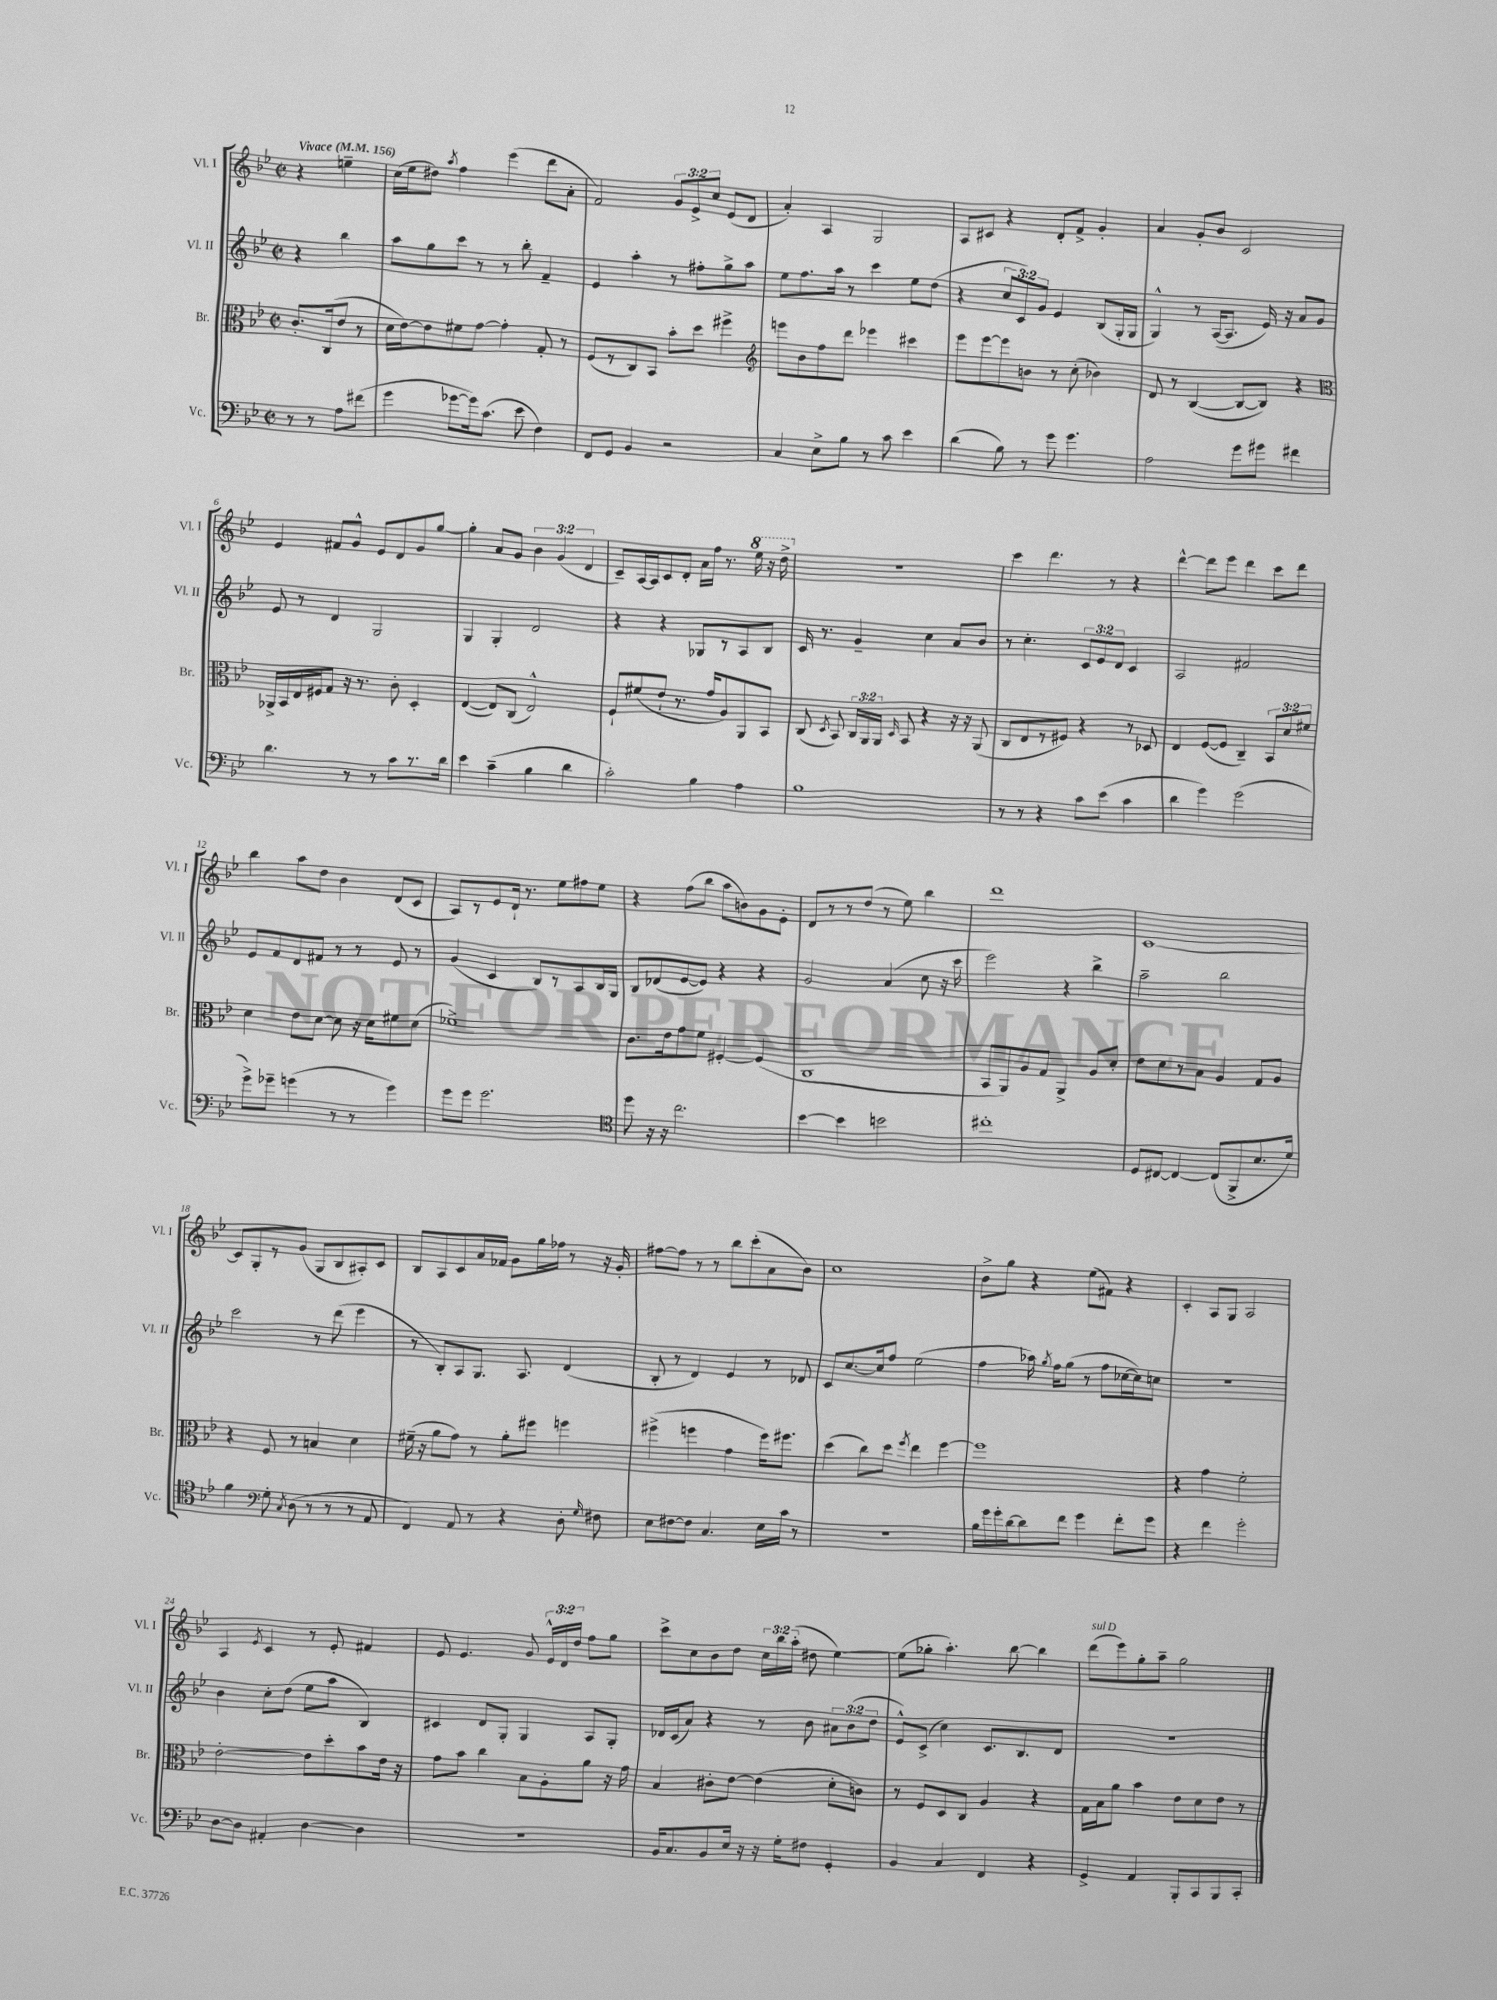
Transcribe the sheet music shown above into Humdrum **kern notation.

**kern	**kern	**kern	**kern
*staff4	*staff3	*staff2	*staff1
*clefF4	*clefC3	*clefG2	*clefG2
*k[b-e-]	*k[b-e-]	*k[b-e-]	*k[b-e-]
*M2/2	*M2/2	*M2/2	*M2/2
*met(c|)	*met(c|)	*met(c|)	*met(c|)
*MM156	*MM156	*MM156	*MM156
8r	8.c'/L	4r	4r
8r	.	.	.
.	(16C/k	.	.
8A\L	8e-/J	4bb-\	4ee~\
(8f#\J	8r	.	.
=	=	=	=
4g\	16d\LL	8aa\L	(16cc\LL
.	[16e-\J)	.	16ee-\J
.	8e-\]	8gg\	8dd#\J)
.	.	.	8qaa/
[8g-\L	8f#\	8ccc\J	4ff\
16g-\]k)	[8g\J	8r	.
(8.c\J	.	.	.
.	4g'\]	8r	(4eee-\
8e-\	.	8bb-'\	.
4F\)	8G'/	4f~/	8ddd\L
.	8r	.	8a'\J
=	=	=	=
8FF/L	(8F/L	4e-/	2f/)
8GG/J	8r	.	.
4BB-/	8C/)	4aa'\	.
.	8BB-/J	.	.
2r	8b-'\L	8r	12g/L
.	.	.	12e-^/
.	8dd\J	8ff#'\L	.
.	.	.	12cc/J
.	4ff#^\	8gg^\	(8e-/L
.	.	8aa\J	8d/J
=	=	=	=
*	*clefG2	*	*
4C/	8eee\L	8ee-\L	4a'/)
.	8b-\	8.ff\	.
8E-^\L	8ff\	.	4A/
.	.	16aa\Jk	.
8B-\J	8ddd\J	8r	.
8r	4eee-\	4ccc\	2G/
8c\	.	.	.
4e-\	4ccc#\	8ee-\L	.
.	.	(8dd\J	.
=	=	=	=
(4d\	8eee-\L	4r	8A/L
.	[8eee-\	.	8c#/J
8B-\)	8eee-\]	12cc/L	4r
.	.	12c/)	.
8r	8b\J	.	.
.	.	12g/J	.
8g\	8r	4e-/	8d'/L
4.g\	(8cc'\	.	8f^/J
.	4b-\)	(8B-/L	4g'/
.	.	16G'/L	.
.	.	16G/JJ	.
=	=	=	=
2A\	8d/	4G^^/)	4a/
.	8r	.	.
.	([4B-/	8r	8g'/L
.	.	([16A/LK	8b-/J
.	.	8.A/]J	.
8g\L	8B-/_L	.	2c/
8g#\J	8B-/]J)	16e-/)	.
.	.	16r	.
4f#\	4r	8a/L	.
.	.	8g/J	.
=	=	=	=
*	*clefC3	*	*
4.d\	16AA-^/LL	8e-/	4e-/
.	16BB-/	.	.
.	16E-/	8r	.
.	16F#/J	.	.
.	8G/J	4d/	8f#/L
8r	16r	.	8g^^/J
.	8.r	.	.
8r	.	2G/	8e-/L
8c\L	8c'\	.	8d/
8.r	4D'/	.	8g/
.	.	.	[8gg/J
16d\Jk	.	.	.
=	=	=	=
4e-\	([4E-/	4G/	4gg'\]
(4c~\	8E-/]L)	4G'/	8a/L
.	(8C/J	.	8g/J
4B-\	2E-^^/)	2d/	6b-\
.	.	.	(6g/
4d\	.	.	.
.	.	.	6d/
=	=	=	=
2c'\)	8F`/L	4r	8c~/L)
.	(8f#/	.	[16A/L
.	.	.	16A/]J
.	8e-`/J	4r	8c/
.	8.r	.	8d'/J
4B-\	.	8G-/L	16a\LL
.	16g/LK	.	16ff\JJ
.	8A/)	8r	8.r
4A\	8AA/	8A/	.
.	.	.	16eee-\
.	8BB-/J	8B-/J	16r
.	.	.	16ddd^\
=	=	=	=
1B-	(8C/	16c/	1r
.	.	8.r	.
.	8qD/	.	.
.	8BB-/)	.	.
.	24C/LL	4g~/	.
.	24AA/	.	.
.	24AA/JJ	.	.
.	16qqD/	.	.
.	8BB-/	.	.
.	4r	4cc\	.
.	16r	8a/L	.
.	16r	.	.
.	(8AA/	8b-/J	.
=	=	=	=
8r	8C/L	8r	4ccc\
8r	8E-/	4.cc'\	.
4r	8r	.	4.ddd\
.	8F#/J)	.	.
8c\L	4r	12c/L	.
.	.	12e-/	.
(8e-\J	.	.	8r
.	.	12d/J	.
4c\	8r	4c/	4r
.	8D-/	.	.
=	=	=	=
4d\	4E-/	2A/	[4ddd^^\
4g\)	([8F/L	.	8ddd\]L
.	8F/]J	.	8eee-\J
(2g\	4C~/)	2f#/	4ddd\
.	12BB-/L	.	8ccc\L
.	12d/	.	.
.	.	.	8ddd\J
.	12f#/J	.	.
=	=	=	=
8g^\L)	4d\	8e-/L	4bb-\
8g-~\J	.	8f/	.
(4g\	8e-\L	8d/	8aa\L
.	[8d\J	8f#/J	8dd\J
8r	8d\]	8r	4b-\
8r	16r	8r	.
.	16d\LK	.	.
4g\)	8f#\	8e-/	(8d/L
.	(8d\J	8r	8c/J
=	=	=	=
8g\L	1f-^)	(4g/	8A/L)
8g\J	.	.	8r
2.g\	.	4c/	8e-/
.	.	.	16d`/Jk
.	.	.	8.r
.	.	8B-/L)	.
.	.	8r	8ee-\L
.	.	8A/	8ff#\
.	.	16B-/L	8ee-\J
.	.	16G/JJ	.
=	=	=	=
*clefC4	*	*	*
8dd\	8.c\L	8B-/L	4r
16r	.	(8d-/	.
16r	16e-\k	.	.
2.cc\	8g\	[8e-/	(8ff\L
.	8f\J	8e-/]J)	8bb-\J
.	[4F#'/	4r	8aa\L
.	.	.	8b\)
.	(4F#/]	4r	8g\
.	.	.	8e-'\J
=	=	=	=
[4b-\	1C	2g/	8d/L
.	.	.	8r
4b-\]	.	.	8r
.	.	.	(8dd/J
2b\	.	(4a/	8r
.	.	.	8ee-\)
.	.	8cc\	4bb-\
.	.	16r	.
.	.	16ccc\	.
=	=	=	=
1cc#'	8BB-/L	2eee-\)	1ddd
.	8AA/)	.	.
.	8A/	.	.
.	8G/J	.	.
.	4AA^/	4r	.
.	8A/L	4bb-^\	.
.	8d'/J	.	.
=	=	=	=
8D/L	8e-\L	2aa~\	[1c
[8C#/J	8d\	.	.
4C#/_	8r	.	.
.	8B-\J	.	.
(8C#/]L	4A/	2bb-\	.
8FF^/	.	.	.
8.B-/	8G/L	.	.
.	8A/J	.	.
16d/Jk)	.	.	.
=	=	=	=
4f\	4r	2ccc\	8c/]L
.	.	.	8G'/
*clefF4	*	*	*
8G'\	8F/	.	8r
8qC/	.	.	.
(8D\	8r	.	(8g/J
8r	4B/	8r	8G/L
8r	.	(8ddd\	8B-/
8r	4d\	4eee-\	8A#'/)
8AA/	.	.	8c/J
=	=	=	=
4FF/)	(16f#~\	8r	8B-/L
.	16r	.	.
.	8a\L	8B-'/L)	8A/
8AA/	8g\J)	8A/	8c/
8r	8r	8.G/J	16a/L
.	.	.	16f-/JJ
4r	8a'\L	.	8g\L
.	.	8.A/	.
.	8ff#\J	.	16gg\L
.	.	.	16ff-\JJ
8D'\	4ff\	(4d/	8r
16qqG/	.	.	.
8F#\	.	.	16r
.	.	.	16g'/
=	=	=	=
8E-\L	(4ff#^\	8B-'/	[8ff#\L
[8F#\	.	8r	8ff#\]J
8F#\]J	4ff\	4d/)	8r
4.C/	.	.	8r
.	4g\	4e-/	8bb-\L
.	.	.	(8ccc'\
16E-\LL	16ff\LK)	8r	8a\
16c\JJ	8.ff#\J	.	.
8r	.	8d-/	8b-\J)
=	=	=	=
1r	(4dd\	8c/L	1cc
.	.	[8.cc/	.
.	8cc\L)	.	.
.	.	16cc/]k	.
.	8dd\J	8ff/J	.
.	8qff/	.	.
.	4ee-\	(2ee-\	.
.	[4ff\	.	.
=	=	=	=
16B-\LL	1ff]	4ff\	8b-^\L
16g\	.	.	.
16g'\	.	.	8gg\J
[16d\J	.	.	.
8d\]	.	16aa-\)	4r
.	.	8qgg/	.
.	.	16ff\LK	.
8f\J	.	(8gg\J	.
4g\	.	8r	(8ee-\L
.	.	8ff\L	8f#\J)
8f'\L	.	[16cc-\L	4r
.	.	16cc-\]J)	.
8g\J	.	8cc\J	.
=	=	=	=
4r	4r	1r	4c'/
4f\	4g\	.	8A/L
.	.	.	8G/J
2g'\	2f'\	.	2A/
=	=	=	=
[8D\L	[2e-'\	4b-\	4A/
8D\]J	.	.	.
.	.	.	8qe-/
4AA#'/	.	8cc'\L	4c/
.	.	(8dd\J	.
[4D\	8e-\]L	8ee-\L	8r
.	8dd'\	8aa\J	8e-'/
4D\]	8b-\	4B-/)	4f#/
.	16e-\Jk	.	.
.	16r	.	.
=	=	=	=
1r	8g\L	4c#/	8e-/
.	8b-\J	.	4.e-/
.	4cc\	8d/L	.
.	.	8G'/J	.
.	8B-\L	4G/	8g/
.	8A'\	.	24e-^^/LL
.	.	.	24d/
.	.	.	24dd/JJ
.	8a\J	8A/L	8ff\L
.	16r	8G'/J	8gg\J
.	16g\	.	.
=	=	=	=
16BB-/LK	4B-/	16d-/LL	8ccc^\L
8.C/	.	(16c/J	.
.	.	8a/J)	8cc\
8BB-/	8c#'\L	4r	8b-\
16E-/Jk	[8e-\J	.	8dd\J
16r	.	.	.
16r	(4e-\]	8r	24cc\LL
.	.	.	24bb-\
16G'\LK	.	.	.
.	.	.	(24aa'\JJ
8F#\J	.	8b-\	8dd#\
4GG'/	8d'\L	12a#\L	[4ee-\)
.	.	(12b-\	.
.	8c\J)	.	.
.	.	12dd\J	.
=	=	=	=
4BB-/	8r	8e-^^/L)	(8ee-\]L
.	8F/L	(8c^/J	8gg-'\J
4C/	8D/	4cc\)	4.aa'\)
.	8C/J	.	.
4FF/	4A/	8.c/L	.
.	.	.	[8bb-\
.	.	8.B-/	.
4r	4r	.	4bb-\]
.	.	8d/J	.
=	=	=	=
4GG^/	16G\LL	1r	(8ddd\L
.	16B-\J	.	.
.	8a\J	.	8eee-\)
4AA/	4b-\	.	8gg'\
.	.	.	8aa~\J
8BBB-'/L	8e-\L	.	2gg\
8CC/	8d\	.	.
8BBB-/	8e-\J	.	.
8CC'/J	8r	.	.
==	==	==	==
*-	*-	*-	*-
